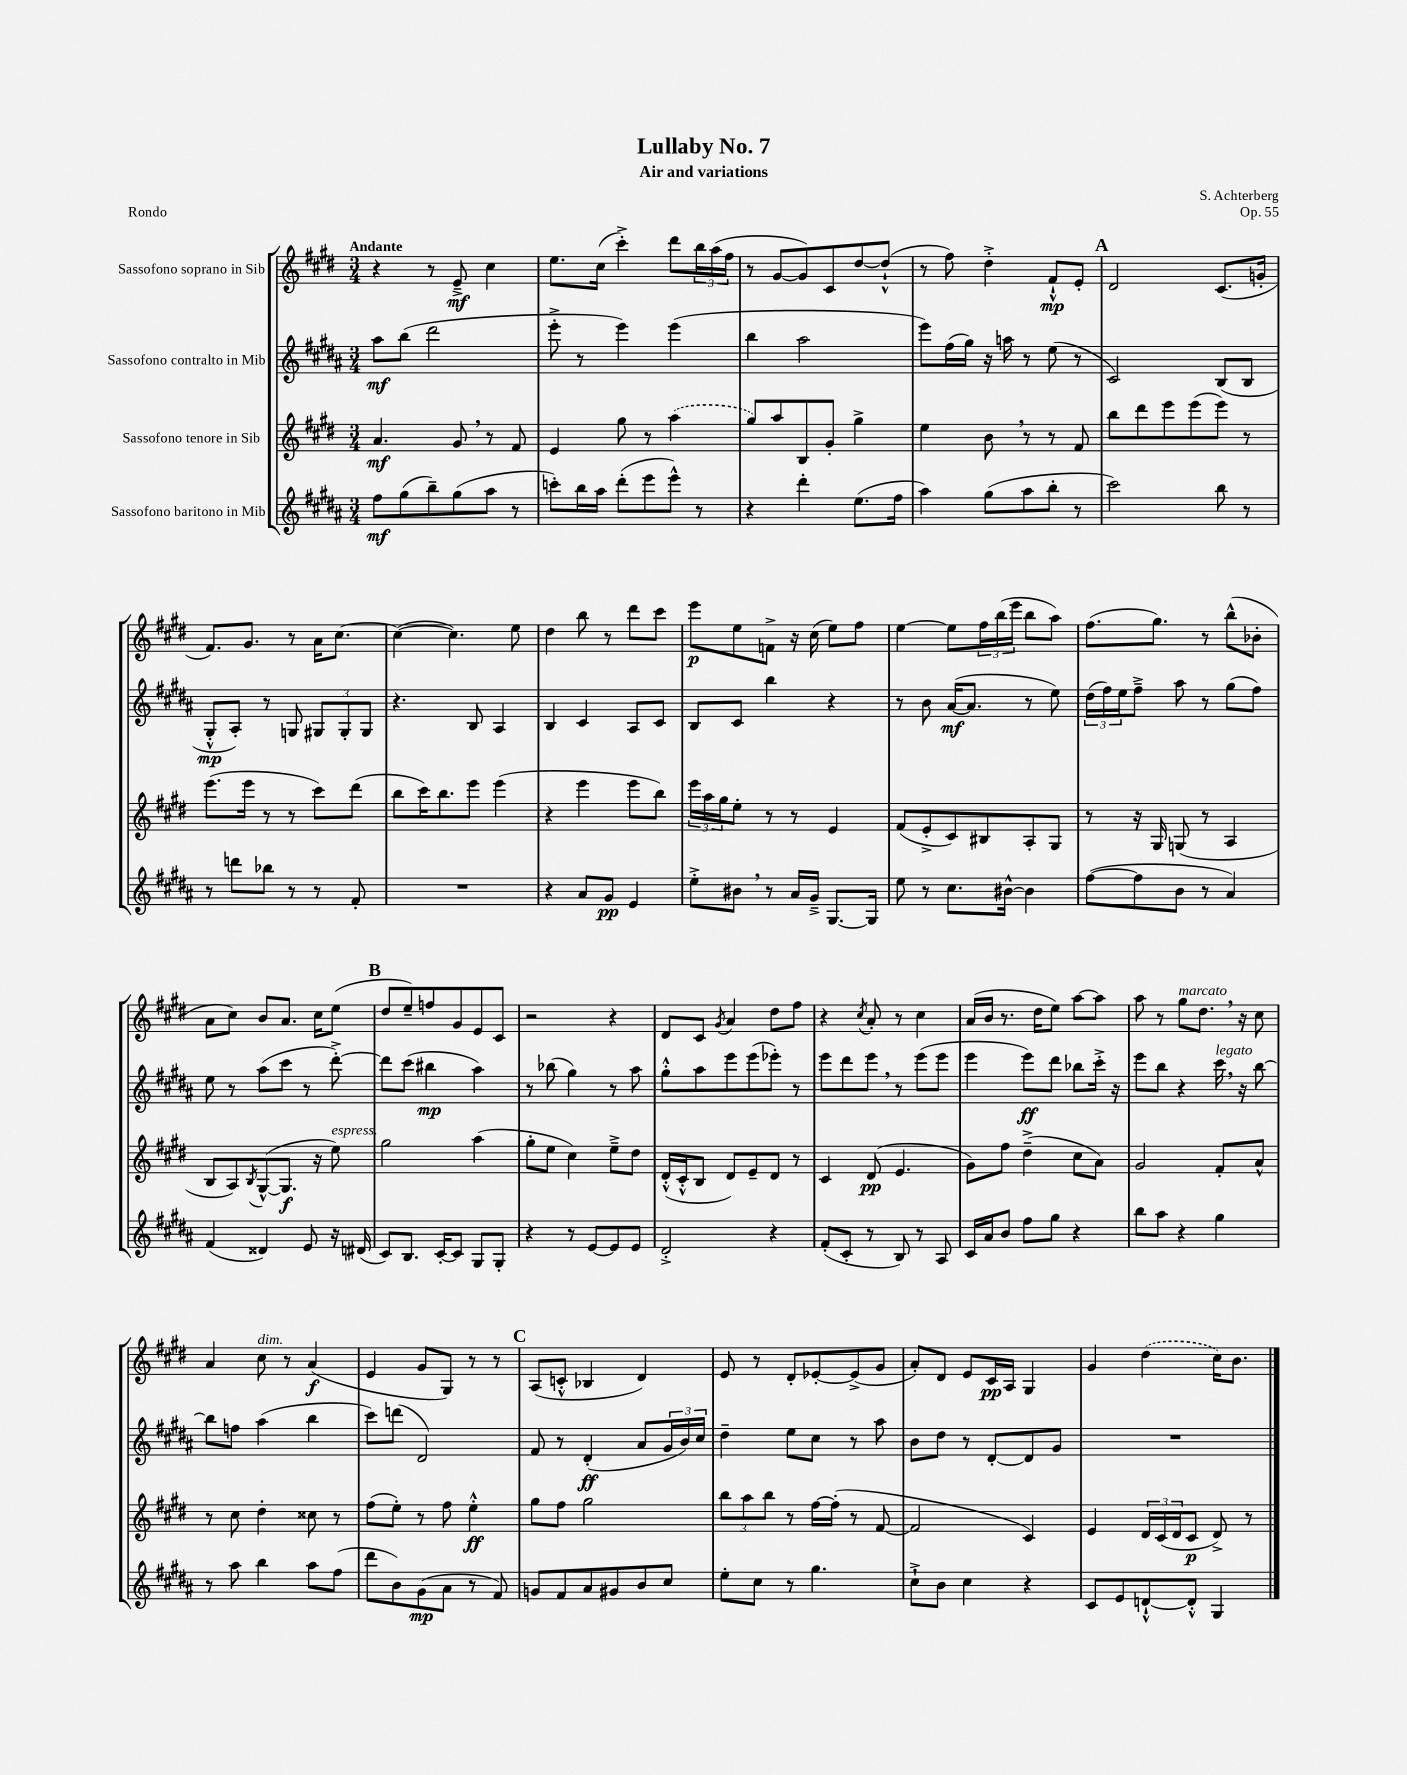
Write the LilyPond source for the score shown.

\header { title = "Lullaby No. 7" composer = "S. Achterberg" subtitle = "Air and variations" opus = "Op. 55" piece = "Rondo" }
<<
\new StaffGroup <<
\new Staff = "s0" \with { instrumentName = "Sassofono soprano in Sib" } {
    \clef treble \key e \major \numericTimeSignature \time 3/4 \tempo "Andante"
    r4 r8 e'8--->\mf cis''4 |
    e''8. cis''16( cis'''4-.->) dis'''8 \tuplet 3/2 { b''16 a''16( fis''16 } |
    r8 gis'8~ gis'8) cis'8 dis''8~ dis''8-!-^( |
    r8 fis''8) dis''4-.-> fis'8-!-^\mp e'8-. |
    \mark \markup { \bold "A" } dis'2 cis'8.( g'16-. |
    fis'8.) gis'8. r8 a'16 cis''8.~ |
    cis''4~( cis''4.) e''8 |
    dis''4 b''8 r8 dis'''8 cis'''8 |
    e'''8\p e''8 f'8-> r16 cis''16( e''8) fis''8 |
    e''4~ e''8 \tuplet 3/2 { fis''16 b''16( e'''16 } b''8 a''8) |
    fis''8.( gis''8.) r8 b''8-^( bes'8-. |
    a'8 cis''8) b'8 a'8. cis''16 e''8( |
    \mark \markup { \bold "B" } dis''8 e''8--) f''8 gis'8 e'8 cis'8 |
    r2 r4 |
    dis'8 cis'8 \acciaccatura { gis'8 } a'4 dis''8 fis''8 |
    r4 \acciaccatura { cis''8 } a'8-. r8 cis''4 |
    a'16( b'16 r8. dis''16 e''8) a''8~ a''8 |
    a''8 r8 gis''8^\markup { \italic "marcato" } dis''8. \breathe r16 cis''8 |
    a'4 cis''8^\markup { \italic "dim." } r8 a'4\f( |
    e'4 gis'8 gis8) r8 r8 |
    \mark \markup { \bold "C" } a8( c'8-.-^ bes4 dis'4) |
    e'8 r8 dis'8-. ees'8~-. ees'8->( gis'8 |
    a'8-.) dis'8 e'8 cis'16\pp a16 gis4 |
    gis'4 \once \slurDashed dis''4( cis''16) b'8. \bar "|." |
}
\new Staff = "s1" \with { instrumentName = "Sassofono contralto in Mib" } {
    \clef treble \key b \major \numericTimeSignature \time 3/4
    ais''8\mf b''8( dis'''2 |
    e'''8-.-> r8 e'''4) e'''4( |
    b''4 ais''2 |
    e'''8) fis''16( gis''16) r16 a''16 r8 e''8( r8 |
    \mark \markup { \bold "A" } cis'2) b8( b8 |
    gis8-.-^\mp ais8-.) r8 g8 \tuplet 3/2 { gis8 gis8-. gis8 } |
    r4. b8 ais4 |
    b4 cis'4 ais8 cis'8 |
    b8 cis'8 b''4 r4 |
    r8 b'8 ais'16~\mf( ais'8. r8 e''8) |
    \tuplet 3/2 { dis''16( fis''16) e''16 } fis''8---> ais''8 r8 gis''8( fis''8) |
    e''8 r8 ais''8( cis'''8 r8 dis'''8~-.->) |
    \mark \markup { \bold "B" } dis'''8 cis'''8( bis''4\mp ais''4) |
    r8 bes''8( gis''4) r8 ais''8 |
    gis''8-.-^ ais''8 e'''8 e'''8( ees'''8-.) r8 |
    e'''8 dis'''8 e'''8 \breathe r8 e'''8( e'''8 |
    e'''4 e'''8\ff) dis'''8 bes''8 cis'''16-.-> r16 |
    e'''8 b''8 r4 cis'''16^\markup { \italic "legato" } \breathe r16 b''8~ |
    b''8 f''8 ais''4( b''4 |
    cis'''8) d'''8( dis'2) |
    \mark \markup { \bold "C" } fis'8 r8 dis'4-.\ff( ais'8 \tuplet 3/2 { gis'16 b'16) cis''16 } |
    dis''4-- e''8 cis''8 r8 ais''8 |
    b'8 dis''8 r8 dis'8~-. dis'8 gis'8 |
    R2. \bar "|." |
}
\new Staff = "s2" \with { instrumentName = "Sassofono tenore in Sib" } {
    \clef treble \key e \major \numericTimeSignature \time 3/4
    a'4.\mf gis'8 \breathe r8 fis'8 |
    e'4 gis''8 r8 \once \slurDashed a''4( |
    gis''8) a''8 b8 gis'8-. gis''4-> |
    e''4 b'8 \breathe r8 r8 fis'8 |
    \mark \markup { \bold "A" } b''8 dis'''8 e'''8 e'''8( e'''8) r8 |
    e'''8.( e'''16 r8 r8 cis'''8) dis'''8( |
    b''8 cis'''16) b''8. e'''8 e'''4( |
    r4 e'''4 e'''8 b''8) |
    \tuplet 3/2 { e'''16 a''16 gis''16 } e''8-. r8 r8 e'4 |
    fis'8( e'8-.-> cis'8) bis8 a8-. gis8 |
    r8 r16 gis16 g8( r8 a4 |
    b8 a8) \acciaccatura { b8 } gis8~-^( gis8.\f r16 e''8^\markup { \italic "espress." }) |
    \mark \markup { \bold "B" } gis''2 a''4( |
    gis''8-. e''8 cis''4) e''8---> dis''8 |
    dis'16-.-^( cis'16-.-^ b8 dis'8) e'8-- dis'8 r8 |
    cis'4 dis'8\pp( e'4. |
    gis'8) fis''8 dis''4--->( cis''8 a'8) |
    gis'2 fis'8-. a'8-^ |
    r8 cis''8 dis''4-. cisis''8 r8 |
    fis''8( e''8-.) r8 fis''8 e''4-.-^\ff |
    \mark \markup { \bold "C" } gis''8 fis''8 gis''2 |
    \tuplet 3/2 { b''8 a''8 b''8 } r8 fis''16~ fis''16-.( r8 fis'8~ |
    fis'2 cis'4) |
    e'4 \tuplet 3/2 { dis'16 cis'16( dis'16 } cis'8\p dis'8->) r8 \bar "|." |
}
\new Staff = "s3" \with { instrumentName = "Sassofono baritono in Mib" } {
    \clef treble \key b \major \numericTimeSignature \time 3/4
    fis''8\mf gis''8( b''8--) gis''8( ais''8 r8 |
    c'''8-.) b''16 ais''16 dis'''8-.( e'''8 e'''8-^) r8 |
    r4 dis'''4-. e''8.( fis''16 |
    ais''4) gis''8( ais''8 b''8-. r8 |
    \mark \markup { \bold "A" } cis'''2) b''8 r8 |
    r8 d'''8 bes''8 r8 r8 fis'8-. |
    R2. |
    r4 ais'8 gis'8\pp e'4 |
    e''8-.-> bis'8 \breathe r8 ais'16 gis'16---> gis8.~ gis16 |
    e''8 r8 cis''8. bis'16~-^ bis'4 |
    fis''8~( fis''8 b'8 r8 ais'4) |
    fis'4( disis'4) e'8 r16 dis'16( |
    \mark \markup { \bold "B" } cis'8) b8. cis'16~-. cis'8 gis8 gis8-. |
    r4 r8 e'8~ e'8 e'8 |
    dis'2-.-> r4 |
    fis'8-.( cis'8-. r8 b8) r8 ais8 |
    cis'16 ais'16 b'8 fis''8 gis''8 r4 |
    b''8 ais''8 r4 gis''4 |
    r8 ais''8 b''4 ais''8 fis''8( |
    dis'''8 b'8) gis'8\mp( ais'8 r8 fis'8) |
    \mark \markup { \bold "C" } g'8 fis'8 ais'8 gis'8 b'8 cis''8 |
    e''8-. cis''8 r8 gis''4. |
    cis''8-!-> b'8 cis''4 r4 |
    cis'8 e'8 d'8~-!-^ d'8-.-^ gis4 \bar "|." |
}
>>
>>
\layout { \context { \Score \remove "Bar_number_engraver" } }
